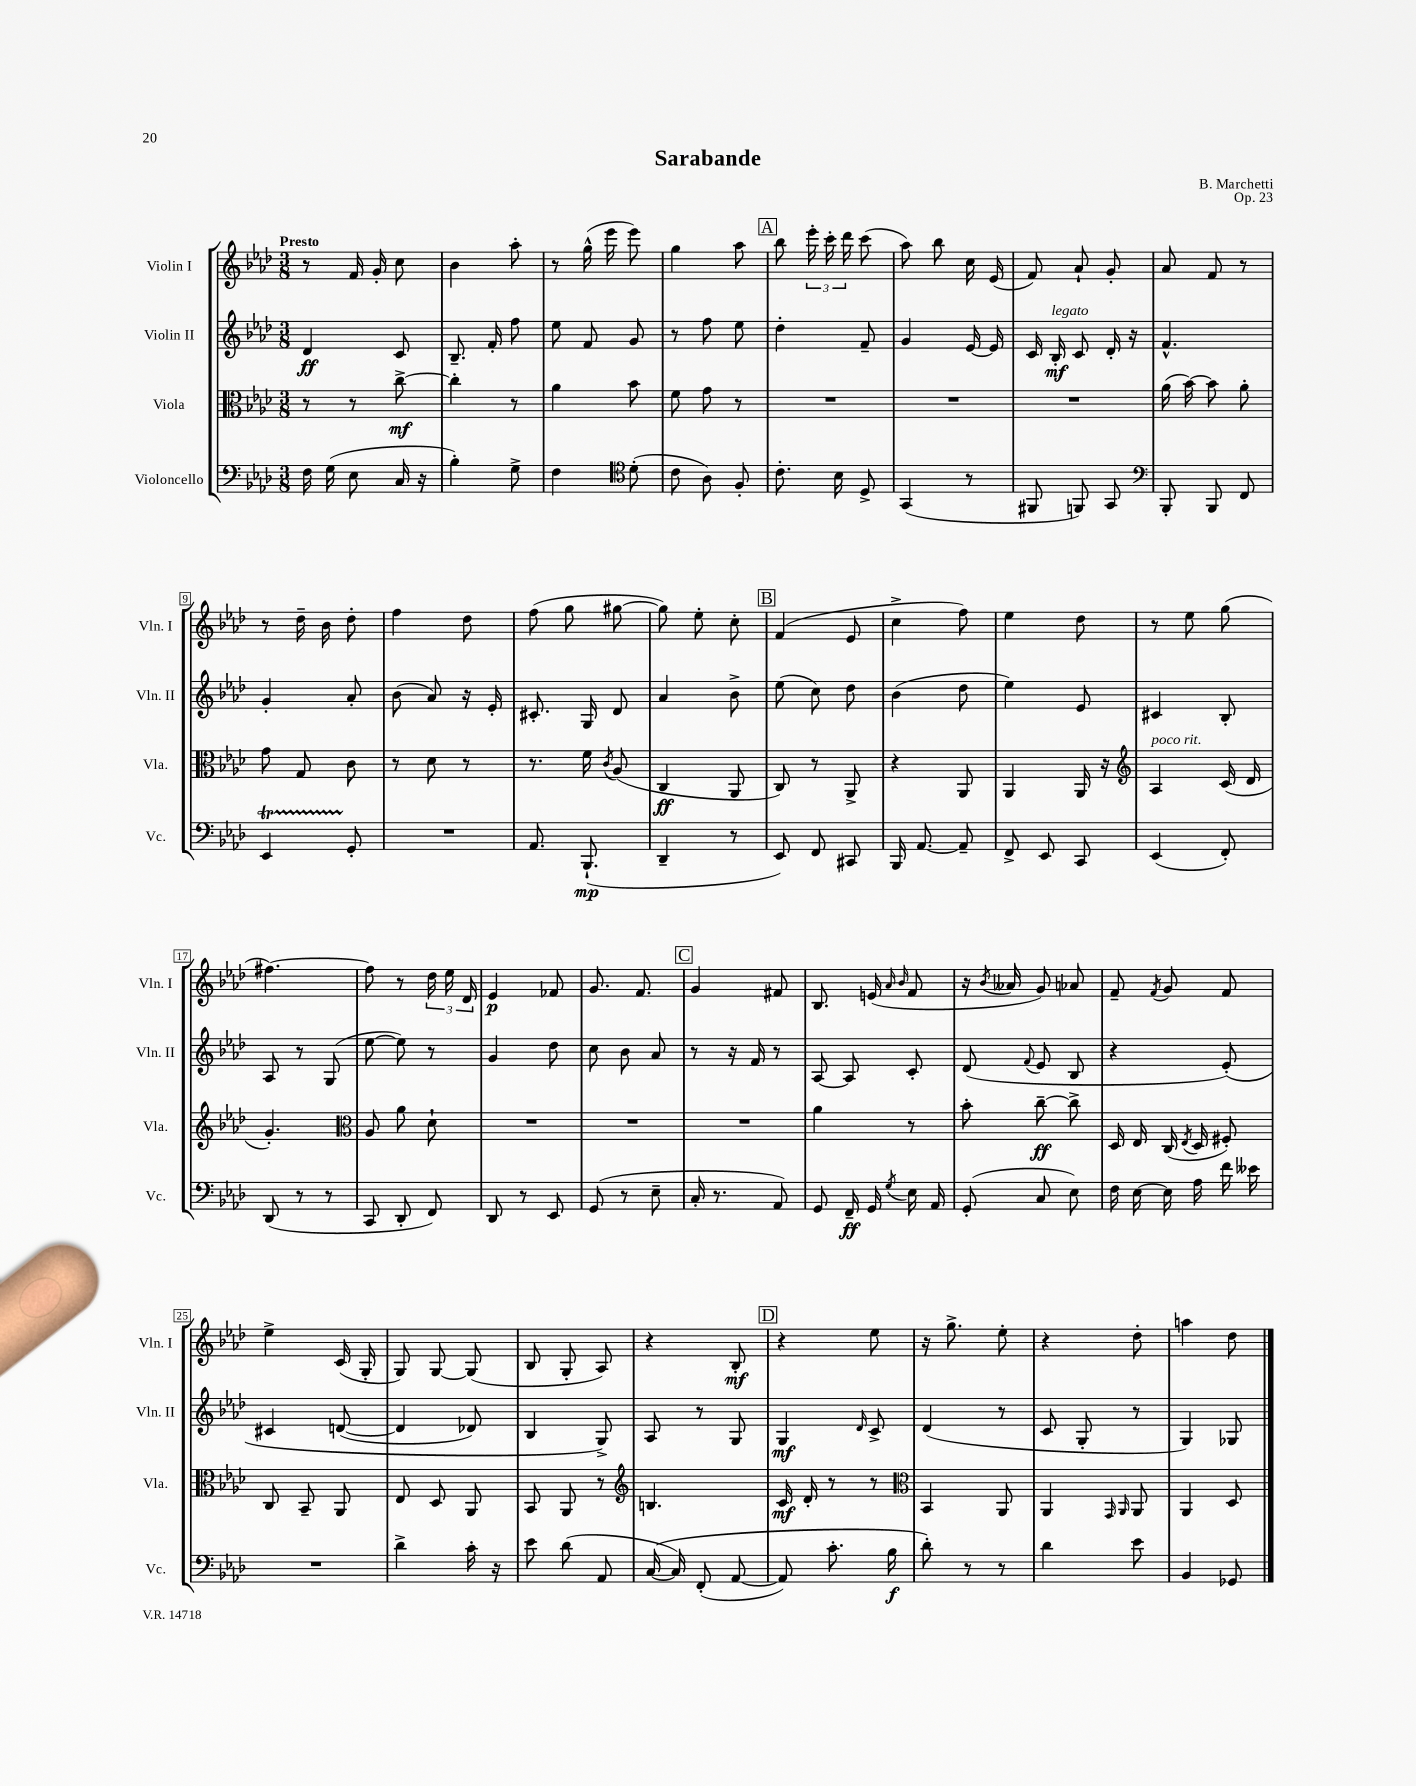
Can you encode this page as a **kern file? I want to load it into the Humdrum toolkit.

**kern	**dynam	**kern	**dynam	**kern	**dynam	**kern	**dynam
*part4	*part4	*part3	*part3	*part2	*part2	*part1	*part1
*staff4	*staff4	*staff3	*staff3	*staff2	*staff2	*staff1	*staff1
*I"Violoncello	*	*I"Viola	*	*I"Violin II	*	*I"Violin I	*
*I'Vc.	*	*I'Vla.	*	*I'Vln. II	*	*I'Vln. I	*
*clefF4	*	*clefC3	*	*clefG2	*	*clefG2	*
*k[b-e-a-d-]	*	*k[b-e-a-d-]	*	*k[b-e-a-d-]	*	*k[b-e-a-d-]	*
*M3/8	*	*M3/8	*	*M3/8	*	*M3/8	*
=1	=1	=1	=1	=1	=1	=1	=1
!	!	!	!	!	!	!LO:TX:a:B:t=Presto	!
16F\	.	8r	.	4d-/	ff	8r	.
(16G\	.	.	.	.	.	.	.
8E-\	.	8r	.	.	.	16f/	.
.	.	.	.	.	.	16g'/	.
16C/	.	[8cc^\	mf	8c/	.	8cc\	.
16r	.	.	.	.	.	.	.
=2	=2	=2	=2	=2	=2	=2	=2
4B-'\)	.	4cc'\]	.	8.B-~/	.	4b-\	.
.	.	.	.	16f'/	.	.	.
8G^\	.	8r	.	8ff\	.	8aa-'\	.
=3	=3	=3	=3	=3	=3	=3	=3
4F\	.	4a-\	.	8ee-\	.	8r	.
.	.	.	.	8f/	.	(16gg^^\	.
.	.	.	.	.	.	16eee-\	.
*clefC4	*	*	*	*	*	*	*
(8d-'\	.	8b-\	.	8g/	.	8eee-\)	.
=4	=4	=4	=4	=4	=4	=4	=4
8c\	.	8f\	.	8r	.	4gg\	.
8A-\)	.	8g\	.	8ff\	.	.	.
8F'/	.	8r	.	8ee-\	.	8aa-\	.
!!LO:REH:place=s1:t=A
=5	=5	=5	=5	=5	=5	=5	=5
8.c'\	.	4.r	.	4dd-'\	.	8bb-\	.
.	.	.	.	.	.	24eee-'\	.
.	.	.	.	.	.	24ccc'\	.
16B-\	.	.	.	.	.	.	.
.	.	.	.	.	.	24ddd-\	.
8D-^/	.	.	.	8f~/	.	(8ccc\	.
=6	=6	=6	=6	=6	=6	=6	=6
(4GG/	.	4.r	.	4g/	.	8aa-\)	.
.	.	.	.	.	.	8bb-\	.
8r	.	.	.	[16e-/	.	16cc\	.
.	.	.	.	16e-/]	.	(16e-/	.
=7	=7	=7	=7	=7	=7	=7	=7
8FF#X/	.	4.r	.	16c/	.	8f/)	.
!	!	!	!	!LO:TX:a:i:t=legato	!	!	!
.	.	.	.	16B-'/	mf	.	.
8FFn/)	.	.	.	8c/	.	8a-`/	.
8GG/	.	.	.	16d-'/	.	8g'/	.
.	.	.	.	16r	.	.	.
=8	=8	=8	=8	=8	=8	=8	=8
*clefF4	*	*	*	*	*	*	*
8BBB-'/	.	(16a-\	.	4.f^^/	.	8a-/	.
.	.	[16b-\)	.	.	.	.	.
8BBB-/	.	8b-\]	.	.	.	8f/	.
8FF/	.	8a-'\	.	.	.	8r	.
!!LO:LB:g=z
=9	=9	=9	=9	=9	=9	=9	=9
4EE-T/	.	8g\	.	4g'/	.	8r	.
.	.	8G/	.	.	.	16dd-~\	.
.	.	.	.	.	.	16b-\	.
8GG'/	.	8c\	.	8a-'/	.	8dd-'\	.
=10	=10	=10	=10	=10	=10	=10	=10
4.r	.	8r	.	(8b-\	.	4ff\	.
.	.	8d-\	.	8a-/)	.	.	.
.	.	8r	.	16r	.	8dd-\	.
.	.	.	.	16e-'/	.	.	.
=11	=11	=11	=11	=11	=11	=11	=11
8.AA-/	.	8.r	.	8.c#X'/	.	(8ff\	.
.	.	.	.	.	.	8gg\	.
(8.BBB-`/	mp	16f\	.	16G/	.	.	.
.	.	8qc/	.	.	.	.	.
.	.	(8A-/	.	8d-/	.	[8gg#X\	.
=12	=12	=12	=12	=12	=12	=12	=12
4DD-~/	.	4C/	ff	4a-/	.	8gg#\])	.
.	.	.	.	.	.	8ee-'\	.
8r	.	8AA-/	.	8b-^\	.	8cc'\	.
!!LO:REH:place=s1:t=B
=13	=13	=13	=13	=13	=13	=13	=13
8EE-/)	.	8C/)	.	(8ee-\	.	(4f/	.
8FF/	.	8r	.	8cc\)	.	.	.
8CC#X/	.	8AA-^/	.	8dd-\	.	8e-/	.
=14	=14	=14	=14	=14	=14	=14	=14
16BBB-/	.	4r	.	(4b-\	.	4cc^\	.
[8.AA-/	.	.	.	.	.	.	.
8AA-~/]	.	8AA-/	.	8dd-\	.	8ff\)	.
=15	=15	=15	=15	=15	=15	=15	=15
8FF^/	.	4AA-/	.	4ee-\)	.	4ee-\	.
8EE-/	.	.	.	.	.	.	.
8CC/	.	16AA-/	.	8e-/	.	8dd-\	.
.	.	16r	.	.	.	.	.
=16	=16	=16	=16	=16	=16	=16	=16
*	*	*clefG2	*	*	*	*	*
!	!	!LO:TX:a:i:t=poco rit.	!	!	!	!	!
(4EE-/	.	4A-/	.	4c#X/	.	8r	.
.	.	.	.	.	.	8ee-\	.
8FF'/)	.	(16c/	.	8B-'/	.	(8gg\	.
.	.	16d-/	.	.	.	.	.
!!LO:LB:g=z
=17	=17	=17	=17	=17	=17	=17	=17
(8DD-/	.	4.g'/)	.	8A-/	.	[4.ff#X\)	.
8r	.	.	.	8r	.	.	.
8r	.	.	.	(8G/	.	.	.
=18	=18	=18	=18	=18	=18	=18	=18
*	*	*clefC3	*	*	*	*	*
8CC/	.	8A-/	.	[8ee-\	.	8ff#\]	.
8DD-'/	.	8a-\	.	8ee-\])	.	8r	.
8FF/)	.	8d-`\	.	8r	.	24dd-\	.
.	.	.	.	.	.	24ee-\	.
.	.	.	.	.	.	24d-/	.
=19	=19	=19	=19	=19	=19	=19	=19
8DD-/	.	4.r	.	4g/	.	4e-/	p
8r	.	.	.	.	.	.	.
8EE-/	.	.	.	8dd-\	.	8f-X/	.
=20	=20	=20	=20	=20	=20	=20	=20
(8GG/	.	4.r	.	8cc\	.	8.g/	.
8r	.	.	.	8b-\	.	.	.
.	.	.	.	.	.	8.f/	.
8E-~\	.	.	.	8a-/	.	.	.
!!LO:REH:place=s1:t=C
=21	=21	=21	=21	=21	=21	=21	=21
16C'/	.	4.r	.	8r	.	4g/	.
8.r	.	.	.	.	.	.	.
.	.	.	.	16r	.	.	.
.	.	.	.	16f/	.	.	.
8AA-/)	.	.	.	8r	.	8f#X/	.
=22	=22	=22	=22	=22	=22	=22	=22
8GG/	.	4a-\	.	[8A-/	.	8.B-/	.
16FF~/	ff	.	.	8A-/]	.	.	.
16GG/	.	.	.	.	.	(16en/	.
.	.	.	.	.	.	16qqa-/	.
8qG/	.	.	.	.	.	16qqb-/	.
16E-\	.	8r	.	8c'/	.	8f/	.
16AA-/	.	.	.	.	.	.	.
=23	=23	=23	=23	=23	=23	=23	=23
(8GG'/	.	8b-'\	.	(8d-/	.	16r	.
.	.	.	.	.	.	8qb-/	.
.	.	.	.	.	.	16a--X/	.
.	.	.	.	8qqf/	.	.	.
8C/	.	[8cc~\	ff	8e-/	.	8g/)	.
8E-\)	.	8cc^\]	.	8B-/	.	8a-X/	.
=24	=24	=24	=24	=24	=24	=24	=24
16F\	.	16D-/	.	4r	.	8f~/	.
[16E-\	.	16E-/	.	.	.	.	.
.	.	.	.	.	.	8qf/	.
16E-\]	.	(16C/	.	.	.	8g/	.
.	.	8qE-/	.	.	.	.	.
16A-\	.	16D-/	.	.	.	.	.
16f\	.	8F#X'/)	.	(8e-'/)	.	8f/	.
16e--X\	.	.	.	.	.	.	.
!!LO:LB:g=z
=25	=25	=25	=25	=25	=25	=25	=25
4.r	.	8C/	.	4c#X/	.	4ee-^\	.
.	.	8BB-~/	.	.	.	.	.
.	.	8AA-/	.	([8dn/	.	(16c/	.
.	.	.	.	.	.	16G'/	.
=26	=26	=26	=26	=26	=26	=26	=26
4d-^\	.	8E-/	.	4d/]	.	8G/)	.
.	.	8D-/	.	.	.	[8G/	.
16c'\	.	8AA-/	.	8d-X/)	.	(8G/]	.
16r	.	.	.	.	.	.	.
=27	=27	=27	=27	=27	=27	=27	=27
8e-\	.	8BB-/	.	4B-/	.	8B-/	.
(8d-\	.	8AA-/	.	.	.	8G'/	.
8AA-/	.	8r	.	8G^/)	.	8A-/)	.
=28	=28	=28	=28	=28	=28	=28	=28
*	*	*clefG2	*	*	*	*	*
([16C/	.	4.Bn/	.	8A-/	.	4r	.
16C/])	.	.	.	.	.	.	.
(8FF'/	.	.	.	8r	.	.	.
[8AA-/	.	.	.	8G/	.	8B-'/	mf
!!LO:REH:place=s1:t=D
=29	=29	=29	=29	=29	=29	=29	=29
8AA-/])	.	16c/	mf	4G/	mf	4r	.
.	.	16d-'/	.	.	.	.	.
8.c'\	.	8r	.	.	.	.	.
.	.	.	.	16qqd-/	.	.	.
.	.	8r	.	8c^/	.	8ee-\	.
16B-\	f	.	.	.	.	.	.
=30	=30	=30	=30	=30	=30	=30	=30
*	*	*clefC3	*	*	*	*	*
8d-'\)	.	4BB-/	.	(4d-/	.	16r	.
.	.	.	.	.	.	8.gg^\	.
8r	.	.	.	.	.	.	.
8r	.	8AA-/	.	8r	.	8ee-'\	.
=31	=31	=31	=31	=31	=31	=31	=31
4d-\	.	4AA-/	.	8c/	.	4r	.
.	.	.	.	8G'/	.	.	.
.	.	16qqGG/	.	.	.	.	.
.	.	16qqAA-/	.	.	.	.	.
8e-\	.	8AA-/	.	8r	.	8dd-'\	.
=32	=32	=32	=32	=32	=32	=32	=32
4BB-/	.	4AA-/	.	4G/)	.	4aan\	.
8GG-X/	.	8D-/	.	8G-X/	.	8dd-\	.
==	==	==	==	==	==	==	==
*-	*-	*-	*-	*-	*-	*-	*-
